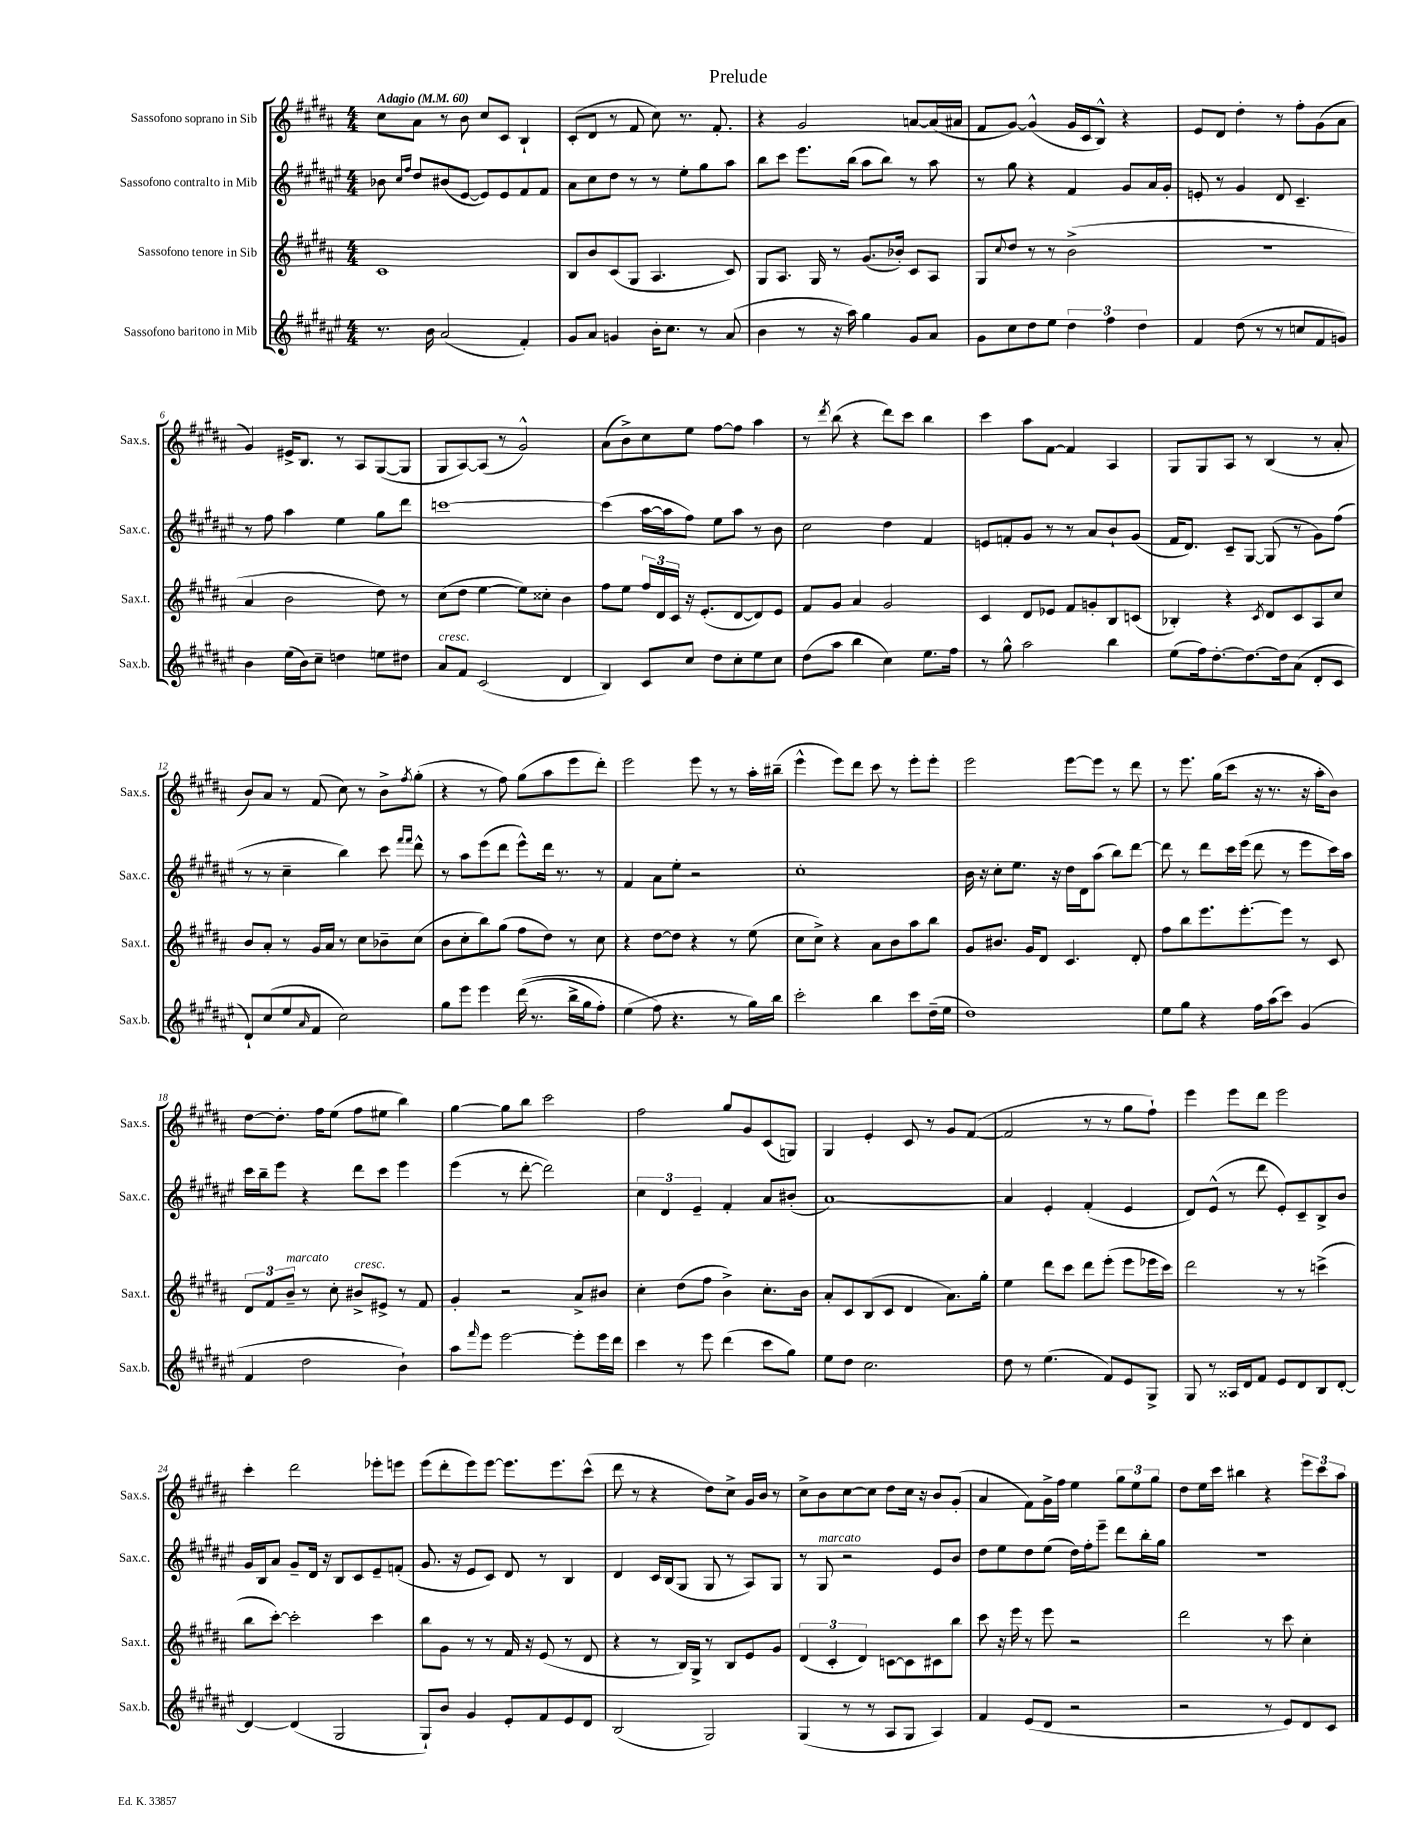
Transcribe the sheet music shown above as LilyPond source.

\header { title = "Prelude" }
<<
\new StaffGroup <<
\new Staff = "s0" \with { instrumentName = "Sassofono soprano in Sib" shortInstrumentName = "Sax.s." } {
    \clef treble \key b \major \numericTimeSignature \time 4/4 \tempo "Adagio" 4 = 60
    cis''8 ais'8 r8 b'8 cis''8 cis'8 b4-! |
    cis'8-.( dis'8 r8 fis'8 cis''8) r8. fis'8.-. |
    r4 gis'2 a'8~ a'16( ais'16 |
    fis'8 gis'8~) gis'4-^( gis'16 cis'16 b8-^) r4 |
    e'8 dis'8 dis''4-. r8 fis''8-. gis'8( ais'8 |
    gis'4) eis'16-> b8. r8 ais8 gis8~( gis8 |
    gis8 ais8~) ais8( r8 gis'2-^) |
    ais'8( b'8->) cis''8 e''8 fis''8~ fis''8 ais''4 |
    r8 \acciaccatura { dis'''8 } b''8( r4 dis'''8) cis'''8 b''4 |
    cis'''4 ais''8 fis'8~ fis'4 ais4 |
    gis8 gis8 ais8 r8 b4( r8 ais'8-. |
    b'8) ais'8 r8 fis'8( cis''8) r8 b'8-> \acciaccatura { fis''8 } gis''8-.( |
    r4 r8 fis''8) gis''8( ais''8 e'''8 dis'''8-.) |
    e'''2 e'''8 r8 r8 ais''16-. bis''16--( |
    e'''4-^ e'''8) dis'''8 cis'''8 r8 e'''8-. e'''8-. |
    e'''2 e'''8~ e'''8 r8 dis'''8 |
    r8 e'''8. gis''16( cis'''8 r16 r8. r16 ais''16-. b'8) |
    dis''8~ dis''8.-. fis''16 e''8( fis''8 eis''8 b''4) |
    gis''4~ gis''8 b''8 cis'''2 |
    fis''2 gis''8 gis'8 cis'8( g8) |
    gis4 e'4-. cis'8 r8 gis'8 fis'8~( |
    fis'2 r8 r8 gis''8 fis''8-!) |
    e'''4 e'''8 dis'''8 e'''2 |
    cis'''4-. dis'''2 ees'''8-. e'''8 |
    e'''8( dis'''8-. e'''8) e'''8~ e'''8. e'''8. cis'''8-^( |
    dis'''8 r8 r4 dis''8) cis''8-> gis'16 b'16 r8 |
    cis''8-> b'8 cis''8~ cis''8 dis''8 cis''16 r16 b'8 gis'8-.( |
    ais'4 fis'8) gis'16-> fis''16 e''4 \tuplet 3/2 { gis''8 e''8 gis''8 } |
    dis''8 e''16 cis'''16 bis''4 r4 \tuplet 3/2 { e'''8 cis'''8 ais''8 } \bar "|." |
}
\new Staff = "s1" \with { instrumentName = "Sassofono contralto in Mib" shortInstrumentName = "Sax.c." } {
    \clef treble \key fis \major \numericTimeSignature \time 4/4
    bes'8 \grace { cis''16 fis''16 } dis''8 bis'8( eis'8~ eis'8) eis'8 fis'8 fis'8 |
    ais'8 cis''8 dis''8 r8 r8 eis''8-. gis''8 ais''8 |
    b''8 cis'''8 eis'''8. b''16( ais''8 b''8) r8 ais''8 |
    r8 gis''8 r4 fis'4 gis'8 ais'16 gis'16-. |
    e'8-. r8 gis'4 dis'8 cis'4.-- |
    r8 fis''8 ais''4 eis''4 gis''8 dis'''8 |
    c'''1~ |
    c'''4( ais''16~ ais''16 fis''8) eis''8 ais''8 r8 b'8 |
    cis''2 dis''4 fis'4 |
    e'8 f'8-. gis'8 r8 r8 ais'8 b'8-! gis'8( |
    fis'16 dis'8.) cis'8-- gis8~ gis8( r8 gis'8) fis''8( |
    r8 r8 cis''4-- b''4) cis'''8 \grace { fis'''16 fis'''16 } dis'''8-^ |
    r8 ais''8 eis'''8( dis'''8 eis'''8-^) dis'''16 r8. r8 |
    fis'4 ais'8 eis''8-. r2 |
    cis''1-. |
    b'16 r16 cis''8-. eis''8. r16 dis''16 dis'16 ais''8( b''8) dis'''8~ |
    dis'''8 r8 dis'''8 cis'''16 eis'''16( dis'''8 r8 eis'''8 cis'''16) ais''16 |
    cis'''16 b''16-- eis'''8 r4 dis'''8 cis'''8 eis'''4 |
    eis'''4( r8 dis'''8~-. dis'''2) |
    \tuplet 3/2 { cis''4 dis'4 eis'4-- } fis'4-. ais'8 bis'8-.( |
    ais'1~) |
    ais'4 eis'4-. fis'4-.( eis'4 |
    dis'8) eis'8-^( r8 dis'''8 eis'8-.) cis'8-- b8-> b'8 |
    gis'16 b16 ais'8 gis'8-- dis'16 r16 b8 cis'8 eis'8-- f'8-.( |
    gis'8. r16 eis'8 cis'8) dis'8 r8 b4 |
    dis'4 cis'16 b16( gis8 gis8 r8 ais8) gis8 |
    r8 gis8^\markup { \italic "marcato" } r2 eis'8 b'8 |
    dis''8 eis''8 dis''8 eis''8( dis''16) fis''16-. eis'''8-- dis'''8 b''16-. gis''16 |
    r1 \bar "|." |
}
\new Staff = "s2" \with { instrumentName = "Sassofono tenore in Sib" shortInstrumentName = "Sax.t." } {
    \clef treble \key b \major \numericTimeSignature \time 4/4
    cis'1 |
    b8 b'8 cis'8( gis8 ais4. cis'8) |
    gis8 ais8. gis16 r8 gis'8.( bes'16-.) cis'8 ais8 |
    gis8 \appoggiatura { cis''8 } dis''8 r8 r8 b'2->( |
    R1 |
    ais'4 b'2 dis''8) r8 |
    cis''8( dis''8 e''4~ e''8) cisis''8-. b'4 |
    fis''8 e''8 \tuplet 3/2 { fis''16 dis'16 cis'16 } r16 e'8.-.( dis'8~ dis'8) e'8 |
    fis'8 gis'8 ais'4 gis'2 |
    cis'4 dis'8 ees'8 fis'8 g'8-. b8 c'8( |
    bes4-.) r4 \acciaccatura { cis'8 } dis'8 cis'8 ais8 cis''8 |
    b'8 ais'8-. r8 gis'16 ais'16 r8 cis''8 bes'8-- cis''8( |
    b'8 cis''8-. b''8) gis''8( fis''8 dis''8) r8 cis''8 |
    r4 dis''8~ dis''8 r4 r8 e''8( |
    cis''8 cis''8->) r4 ais'8 b'8 ais''8 b''8 |
    gis'8 bis'8. gis'16 dis'8 cis'4. dis'8-. |
    fis''8 b''8 e'''8. e'''8.~-. e'''8 r8 cis'8 |
    \tuplet 3/2 { dis'8 fis'8 b'8--^\markup { \italic "marcato" } } r8 cis''8-. bis'8->^\markup { \italic "cresc." } eis'8-> r8 fis'8 |
    gis'4-. r2 ais'8-> bis'8 |
    cis''4-. dis''8( fis''8 b'4->) cis''8.-. b'16 |
    ais'8-. cis'8 b8( cis'8 dis'4 ais'8.) gis''16-. |
    e''4 dis'''8 cis'''8 dis'''8 e'''8-.( e'''8 ees'''16 cis'''16) |
    dis'''2 r8 r8 c'''4->( |
    b''8 cis'''8~-.) cis'''2-. cis'''4 |
    b''8 gis'8 r8 r8 fis'16 r16 e'8( r8 dis'8 |
    r4 r8 b16) gis16-> r8 b8 e'8 gis'8 |
    \tuplet 3/2 { dis'4( cis'4-. dis'4) } c'8~ c'8 cis'8 b''8 |
    cis'''8 r16 e'''16 r8 e'''8 r2 |
    dis'''2 r8 cis'''8 cis''4-. \bar "|." |
}
\new Staff = "s3" \with { instrumentName = "Sassofono baritono in Mib" shortInstrumentName = "Sax.b." } {
    \clef treble \key fis \major \numericTimeSignature \time 4/4
    r8. b'16 ais'2( fis'4-.) |
    gis'8 ais'8 g'4 b'16-. cis''8. r8 ais'8( |
    b'4 r8 r16 ais''16) gis''4 gis'8 ais'8 |
    gis'8 cis''8 dis''8 eis''8 \tuplet 3/2 { dis''4 fis''4 dis''4 } |
    fis'4 dis''8( r8 r8 c''8 fis'8 g'8) |
    b'4 eis''16( b'16) cis''8-- d''4 e''8 dis''8 |
    ais'8^\markup { \italic "cresc." } fis'8 cis'2( dis'4 |
    b4) cis'8 cis''8 dis''8 cis''8-. eis''8 cis''8 |
    dis''8( ais''8 b''4 cis''4) eis''8. fis''16 |
    r8 gis''8-^ ais''2 b''4 |
    eis''8( fis''16) dis''8.~-. dis''8.~ dis''16 ais'8( dis'8-. cis'8 |
    dis'8-!) cis''8( eis''8 \grace { ais'16 } fis'8 cis''2) |
    gis''8 eis'''8 eis'''4 dis'''16(\( r8. b''16-> gis''16 fis''8-.) |
    eis''4( fis''8\) r4. r8 gis''16) b''16 |
    cis'''2-. b''4 cis'''8 dis''16--( eis''16 |
    dis''1) |
    eis''8 gis''8 r4 fis''16 ais''16( cis'''8) gis'4( |
    fis'4 dis''2 b'4-!) |
    ais''8 \grace { fis'''16 } eis'''8 eis'''2~ eis'''8-. eis'''16 dis'''16 |
    cis'''4 r8 eis'''8 dis'''4( cis'''8 gis''8) |
    eis''8 dis''8 cis''2. |
    dis''8 r8 eis''4.( fis'8) eis'8 gis8-> |
    gis8 r8 aisis16 dis'16 fis'8 eis'8 dis'8 b8 dis'8~-. |
    dis'4~ dis'4( gis2 |
    gis8-!) b'8 gis'4 eis'8-. fis'8 eis'8 dis'8 |
    b2( gis2) |
    gis4( r8 r8 ais8 gis8 ais4) |
    fis'4 eis'8( dis'8 r2 |
    r2 r8 eis'8) dis'8 cis'8 \bar "|." |
}
>>
>>
